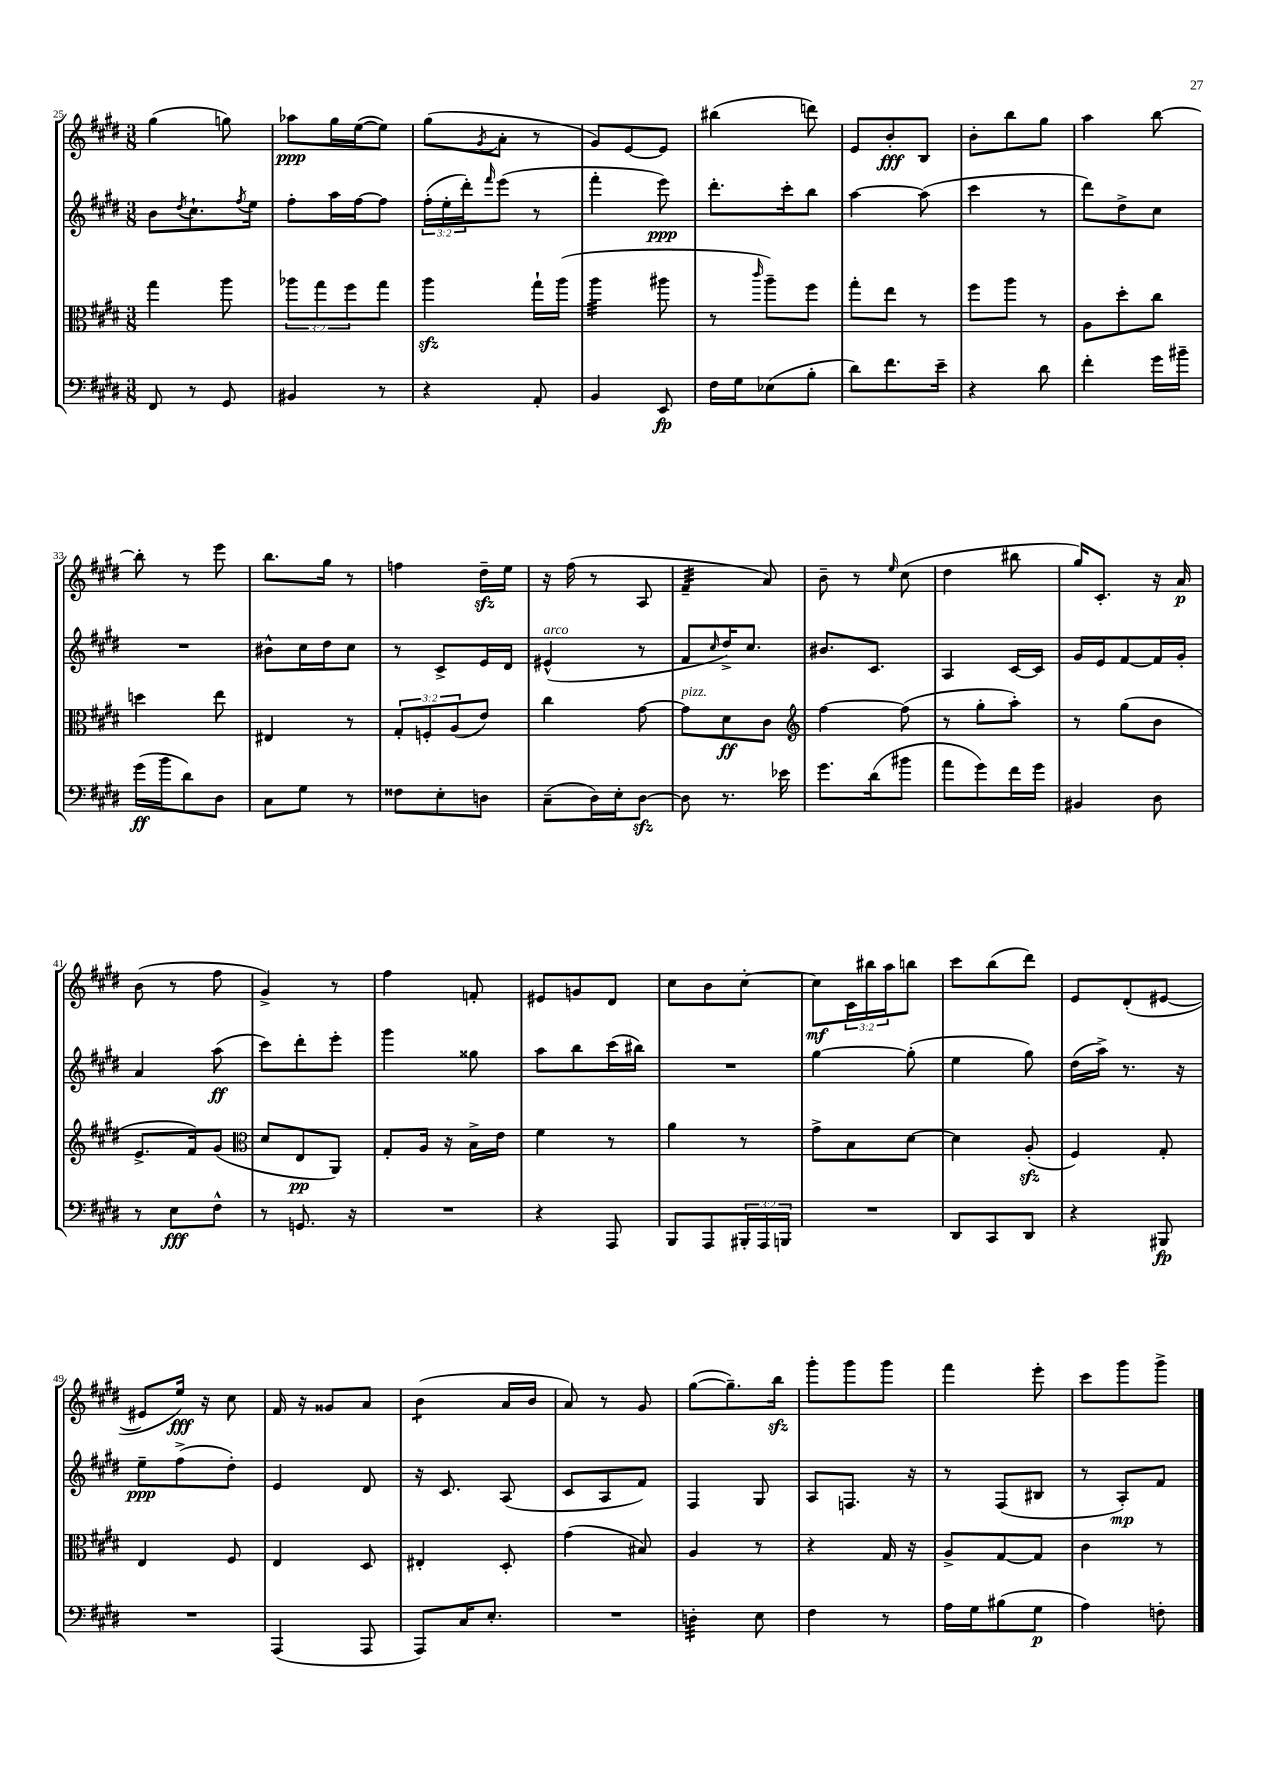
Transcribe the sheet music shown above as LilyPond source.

<<
\new StaffGroup <<
\new Staff = "s0" {
    \clef treble \key e \major \numericTimeSignature \time 3/8 \override Staff.TupletNumber.text = #tuplet-number::calc-fraction-text
    gis''4( g''8) |
    aes''8\ppp gis''16 e''16~( e''8) |
    gis''8( \acciaccatura { gis'8 } a'8-. r8 |
    gis'8) e'8~ e'8 |
    bis''4( d'''8) |
    e'8 b'8-.\fff b8 |
    b'8-. b''8 gis''8 |
    a''4 b''8~ |
    b''8-. r8 e'''8 |
    b''8. gis''16 r8 |
    f''4 dis''16--\sfz e''16 |
    r16 fis''16( r8 a8 |
    fis'4:32-- a'8) |
    b'8-- r8 \grace { e''16 } cis''8( |
    dis''4 bis''8 |
    gis''16) cis'8.-. r16 a'16\p |
    b'8( r8 fis''8 |
    gis'4->) r8 |
    fis''4 f'8-. |
    eis'8 g'8 dis'8 |
    cis''8 b'8 cis''8~-. |
    cis''8\mf \tuplet 3/2 { cis'16 bis''16 a''16 } b''8 |
    cis'''8 b''8( dis'''8) |
    e'8 dis'8-.( eis'8~ |
    eis'8 e''16\fff) r16 cis''8 |
    fis'16 r16 gisis'8 a'8 |
    b'4:8( a'16 b'16 |
    a'8) r8 gis'8 |
    gis''8~( gis''8.--) b''16\sfz |
    gis'''8-. gis'''8 gis'''8 |
    fis'''4 e'''8-. |
    cis'''8 gis'''8 gis'''8-> \bar "|." |
}
\new Staff = "s1" {
    \clef treble \key e \major \numericTimeSignature \time 3/8 \override Staff.TupletNumber.text = #tuplet-number::calc-fraction-text
    b'8 \acciaccatura { dis''8 } cis''8.-! \acciaccatura { fis''8 } e''16 |
    fis''8-. a''16 fis''16~ fis''8 |
    \tuplet 3/2 { fis''16-.( e''16-. dis'''16-.) } \grace { fis'''16 } e'''8( r8 |
    fis'''4-. e'''8\ppp) |
    dis'''8.-. cis'''16-. b''8 |
    a''4~ a''8( |
    cis'''4 r8 |
    dis'''8) dis''8-> cis''8 |
    R4. |
    bis'8-^ cis''16 dis''16 cis''8 |
    r8 cis'8-> e'16 dis'16 |
    eis'4-^^\markup { \italic "arco" }( r8 |
    fis'8 \grace { cis''16 } dis''16->) cis''8. |
    bis'8. cis'8. |
    a4 cis'16~ cis'16 |
    gis'16 e'16 fis'8~ fis'16 gis'16-. |
    a'4 a''8\ff( |
    cis'''8) dis'''8-. e'''8-. |
    gis'''4 gisis''8 |
    a''8 b''8 cis'''16( bis''16) |
    R4. |
    gis''4~ gis''8-.( |
    e''4 gis''8) |
    dis''16( a''16->) r8. r16 |
    e''8--\ppp fis''8->( dis''8-.) |
    e'4 dis'8 |
    r16 cis'8. a8( |
    cis'8 a8 fis'8) |
    fis4 gis8 |
    a8 f8. r16 |
    r8 fis8( bis8 |
    r8 a8-.\mp) fis'8 \bar "|." |
}
\new Staff = "s2" {
    \clef alto \key e \major \numericTimeSignature \time 3/8 \override Staff.TupletNumber.text = #tuplet-number::calc-fraction-text
    gis''4 a''8 |
    \tuplet 3/2 { aes''8 gis''8 fis''8 } gis''8 |
    a''4\sfz gis''16-! a''16( |
    a''4:32 ais''8 |
    r8 \grace { cis'''16 } a''8--) fis''8 |
    gis''8-. e''8 r8 |
    fis''8 a''8 r8 |
    a8 dis''8-. cis''8 |
    d''4 e''8 |
    eis4 r8 |
    \tuplet 3/2 { gis8-. f8-. a8( } e'8) |
    cis''4 gis'8~ |
    gis'8^\markup { \italic "pizz." } dis'8\ff cis'8 |
    \clef treble fis''4~ fis''8( |
    r8 gis''8-. a''8-.) |
    r8 gis''8( b'8 |
    e'8.-> fis'16) gis'8( |
    \clef alto dis'8 e8\pp a,8) |
    gis8-. a16 r16 b16-> e'16 |
    fis'4 r8 |
    a'4 r8 |
    gis'8-> b8 dis'8~ |
    dis'4 a8-.\sfz( |
    fis4) gis8-. |
    e4 fis8 |
    e4 dis8 |
    eis4-. dis8-. |
    gis'4( bis8) |
    a4 r8 |
    r4 gis16 r16 |
    a8-> gis8~ gis8 |
    cis'4 r8 \bar "|." |
}
\new Staff = "s3" {
    \clef bass \key e \major \numericTimeSignature \time 3/8 \override Staff.TupletNumber.text = #tuplet-number::calc-fraction-text
    fis,8 r8 gis,8 |
    bis,4 r8 |
    r4 a,8-. |
    b,4 e,8\fp |
    fis16 gis16 ees8( b8-. |
    dis'8) fis'8. e'16-- |
    r4 dis'8 |
    fis'4-. gis'16 bis'16-- |
    gis'16\ff( b'16 dis'8) dis8 |
    cis8 gis8 r8 |
    fisis8 e8-. d8 |
    cis8--( dis16) e16-. dis8~\sfz |
    dis8 r8. ees'16 |
    gis'8. dis'16( bis'8 |
    a'8 gis'8) fis'16 gis'16 |
    bis,4 dis8 |
    r8 e8\fff fis8-^ |
    r8 g,8. r16 |
    R4. |
    r4 a,,8 |
    b,,8 a,,8 \tuplet 3/2 { bis,,16-. a,,16 b,,16 } |
    R4. |
    dis,8 cis,8 dis,8 |
    r4 bis,,8\fp |
    R4. |
    a,,4( a,,8 |
    a,,8) cis16 e8.-. |
    R4. |
    d4:32-. e8 |
    fis4 r8 |
    a16 gis16 bis8( gis8\p |
    a4) f8-. \bar "|." |
}
>>
>>
\layout { \context { \Score currentBarNumber = #25 } }
